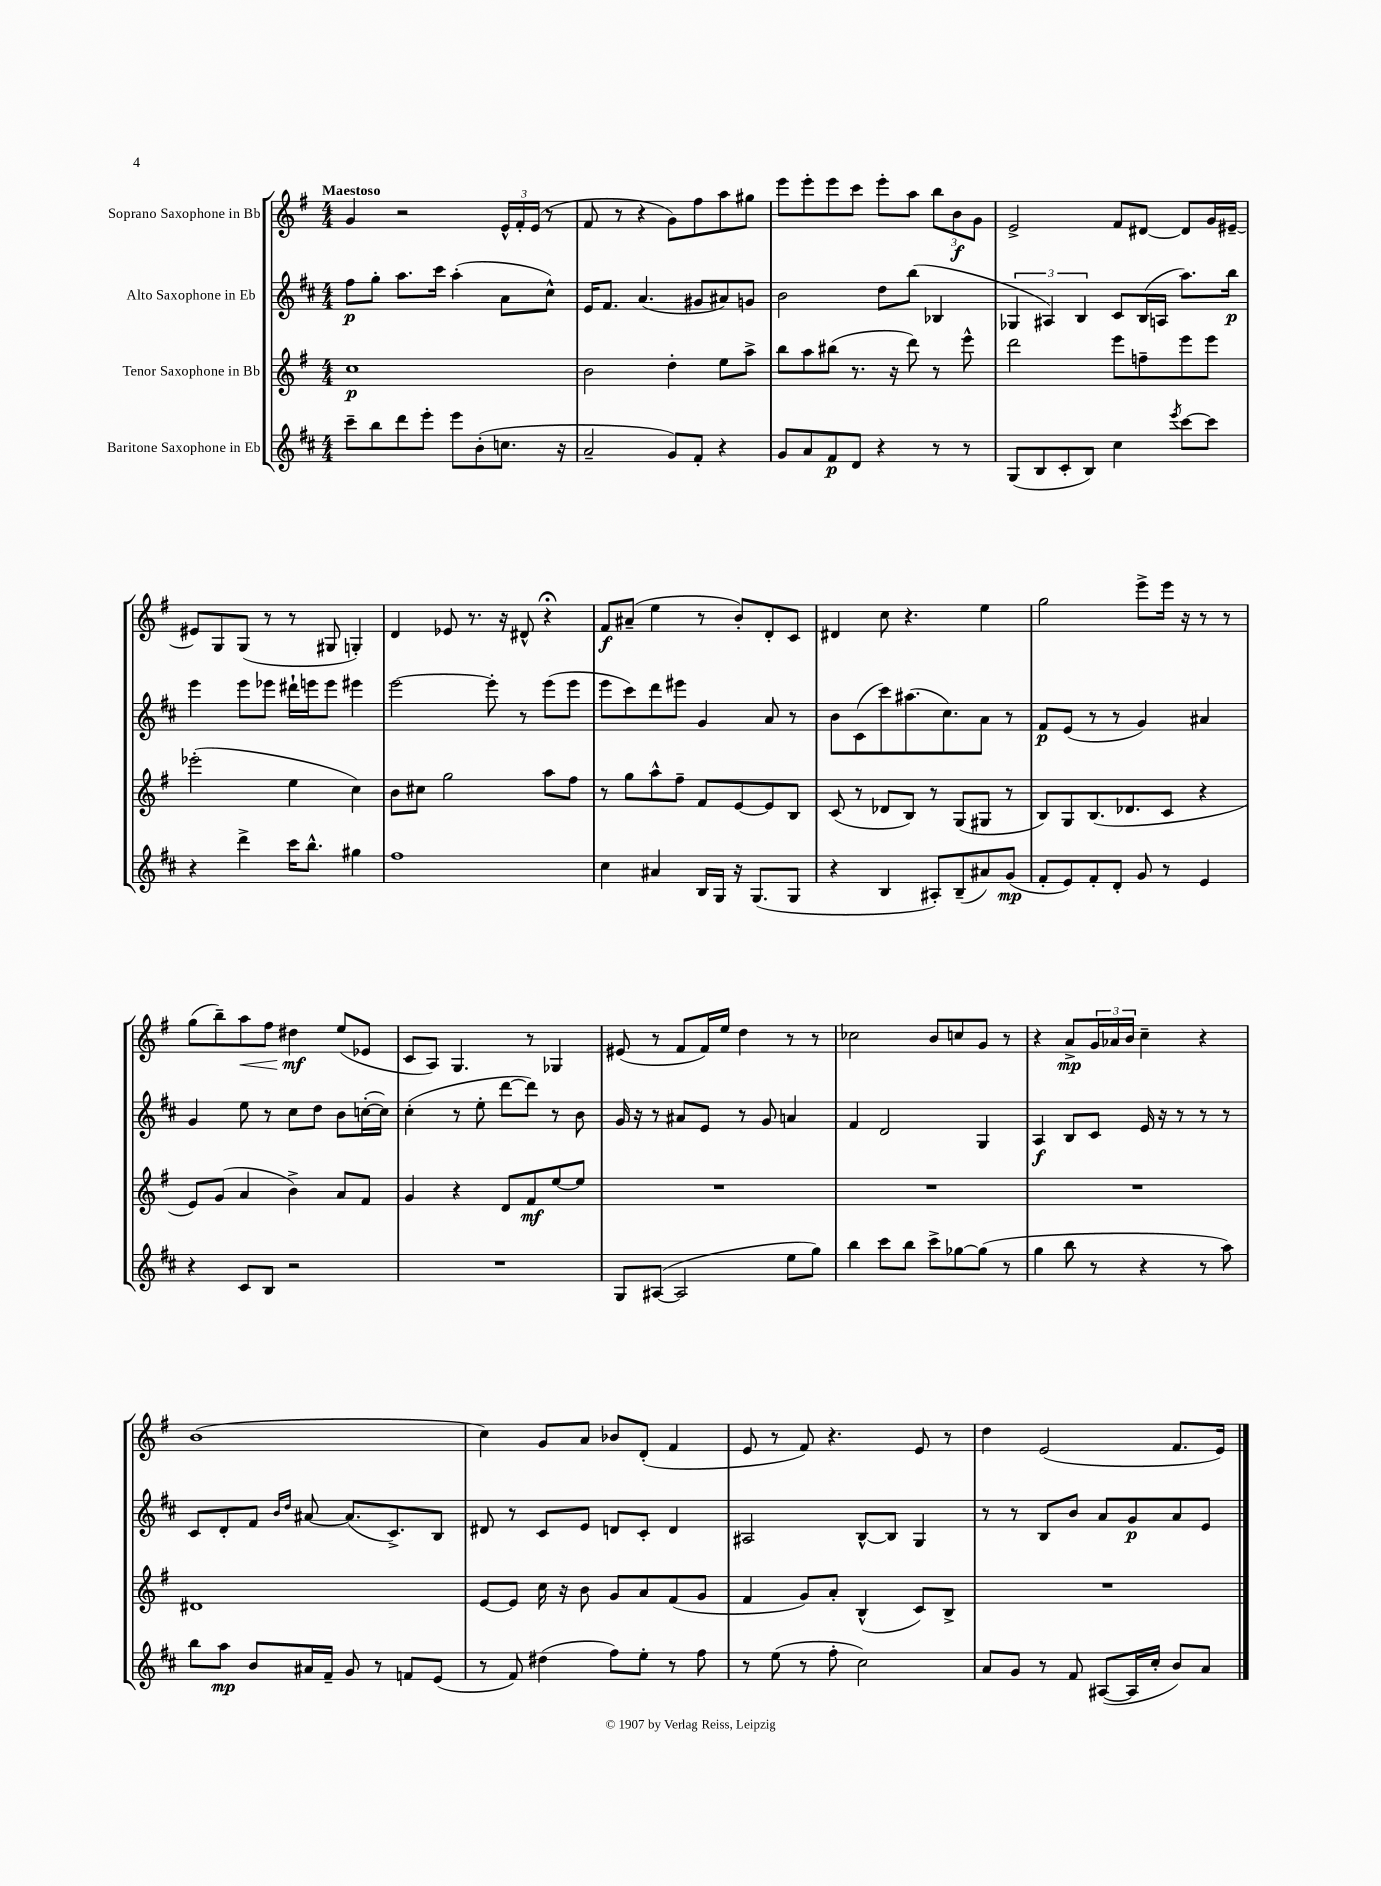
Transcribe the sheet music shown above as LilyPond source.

<<
\new StaffGroup <<
\new Staff = "s0" \with { instrumentName = "Soprano Saxophone in Bb" } {
    \clef treble \key g \major \numericTimeSignature \time 4/4 \tempo "Maestoso"
    g'4 r2 \tuplet 3/2 { e'16-^ fis'16-. e'16( } r8 |
    fis'8 r8 r4 g'8) fis''8 a''8 gis''8 |
    e'''8 e'''8-. e'''8 c'''8 e'''8-. a''8 \tuplet 3/2 { b''8 b'8\f g'8 } |
    e'2-> fis'8 dis'8~ dis'8 g'16 eis'16~-- |
    eis'8 g8 g8( r8 r8 gis8 g4-.) |
    d'4 ees'8 r8. r16 dis'8-^ r4\fermata |
    fis'8\f ais'8--( e''4 r8 b'8-.) d'8-. c'8 |
    dis'4 c''8 r4. e''4 |
    g''2 e'''8-> e'''16 r16 r8 r8 |
    g''8( b''8--) a''8\< fis''8 dis''4\mf\! e''8( ees'8 |
    c'8 a8) g4. r8 ges4 |
    eis'8( r8 fis'8 fis'16) e''16 d''4 r8 r8 |
    ces''2 b'8 c''8 g'8 r8 |
    r4 a'8->\mp \tuplet 3/2 { g'16 aes'16 b'16 } c''4-- r4 |
    b'1( |
    c''4) g'8 a'8 bes'8 d'8-.( fis'4 |
    e'8 r8 fis'8) r4. e'8 r8 |
    d''4 e'2( fis'8. e'16) \bar "|." |
}
\new Staff = "s1" \with { instrumentName = "Alto Saxophone in Eb" } {
    \clef treble \key d \major \numericTimeSignature \time 4/4
    fis''8\p g''8-. a''8. cis'''16 a''4-.( a'8 cis''8-^) |
    e'16 fis'8. a'4.( gis'8 ais'8) g'8 |
    b'2 d''8 b''8( bes4 |
    \tuplet 3/2 { ges4 ais4) b4 } cis'8 b16( a16 a''8.) b''16\p |
    e'''4 e'''8 ees'''8 dis'''16-! e'''16 e'''8 eis'''4 |
    e'''2~ e'''8-. r8 e'''8( e'''8 |
    e'''8 cis'''8) d'''8 eis'''8 g'4 a'8 r8 |
    b'8 cis'8( cis'''8) ais''8.( cis''8.) a'8 r8 |
    fis'8\p e'8( r8 r8 g'4) ais'4 |
    g'4 e''8 r8 cis''8 d''8 b'8 c''16~-.( c''16) |
    cis''4-.( r8 e''8-. d'''8~ d'''8) r8 b'8 |
    g'16 r16 r8 ais'8 e'8 r8 g'8 a'4 |
    fis'4 d'2 g4 |
    a4\f b8 cis'8 e'16 r16 r8 r8 r8 |
    cis'8 d'8-. fis'8 \grace { b'16 d''16 } ais'8~ ais'8.( cis'8.->) b8 |
    dis'8 r8 cis'8 e'8 d'8 cis'8-. d'4 |
    ais2 b8~-^ b8 g4 |
    r8 r8 b8 b'8 a'8 g'8\p a'8 e'8 \bar "|." |
}
\new Staff = "s2" \with { instrumentName = "Tenor Saxophone in Bb" } {
    \clef treble \key g \major \numericTimeSignature \time 4/4
    c''1\p |
    b'2 d''4-. e''8 a''8-> |
    b''8 a''8 bis''8( r8. r16 d'''8) r8 e'''8-^ |
    d'''2 e'''8 f''8-- e'''8 e'''8 |
    ees'''2-.( e''4 c''4) |
    b'8 cis''8 g''2 a''8 fis''8 |
    r8 g''8 a''8-^ fis''8-- fis'8 e'8~ e'8 b8 |
    c'8( r8 des'8 b8) r8 g8( gis8 r8 |
    b8) g8 b8.( des'8. c'8 r4 |
    e'8) g'8( a'4 b'4->) a'8 fis'8 |
    g'4 r4 d'8 fis'8\mf e''8~ e''8 |
    R1 |
    R1 |
    R1 |
    dis'1 |
    e'8~ e'8 c''16 r16 b'8 g'8 a'8 fis'8( g'8 |
    fis'4 g'8) a'8-. b4-^( c'8) b8-> |
    R1 \bar "|." |
}
\new Staff = "s3" \with { instrumentName = "Baritone Saxophone in Eb" } {
    \clef treble \key d \major \numericTimeSignature \time 4/4
    cis'''8-- b''8 d'''8 e'''8-. e'''8 b'8-.( c''8. r16 |
    a'2-- g'8) fis'8-. r4 |
    g'8 a'8 fis'8\p d'8 r4 r8 r8 |
    g8( b8 cis'8-. b8) cis''4 \acciaccatura { e'''8 } cis'''8~ cis'''8 |
    r4 d'''4-> cis'''16 b''8.-^ gis''4 |
    fis''1 |
    cis''4 ais'4 b16 g16 r16 g8.( g8 |
    r4 b4 ais8-.) b8--( ais'8) g'8\mp( |
    fis'8-. e'8) fis'8-. d'8-. g'8 r8 e'4 |
    r4 cis'8 b8 r2 |
    R1 |
    g8 ais8~( ais2 e''8 g''8) |
    b''4 cis'''8 b''8 cis'''8-> ges''8~ ges''8( r8 |
    g''4 b''8 r8 r4 r8 a''8) |
    b''8 a''8\mp b'8 ais'16 fis'16-- g'8 r8 f'8 e'8( |
    r8 fis'8) dis''4( fis''8) e''8-. r8 fis''8 |
    r8 e''8( r8 fis''8-. cis''2) |
    a'8 g'8 r8 fis'8 ais8~( ais16 cis''16-. b'8) a'8 \bar "|." |
}
>>
>>
\layout { \context { \Score \remove "Bar_number_engraver" } }
